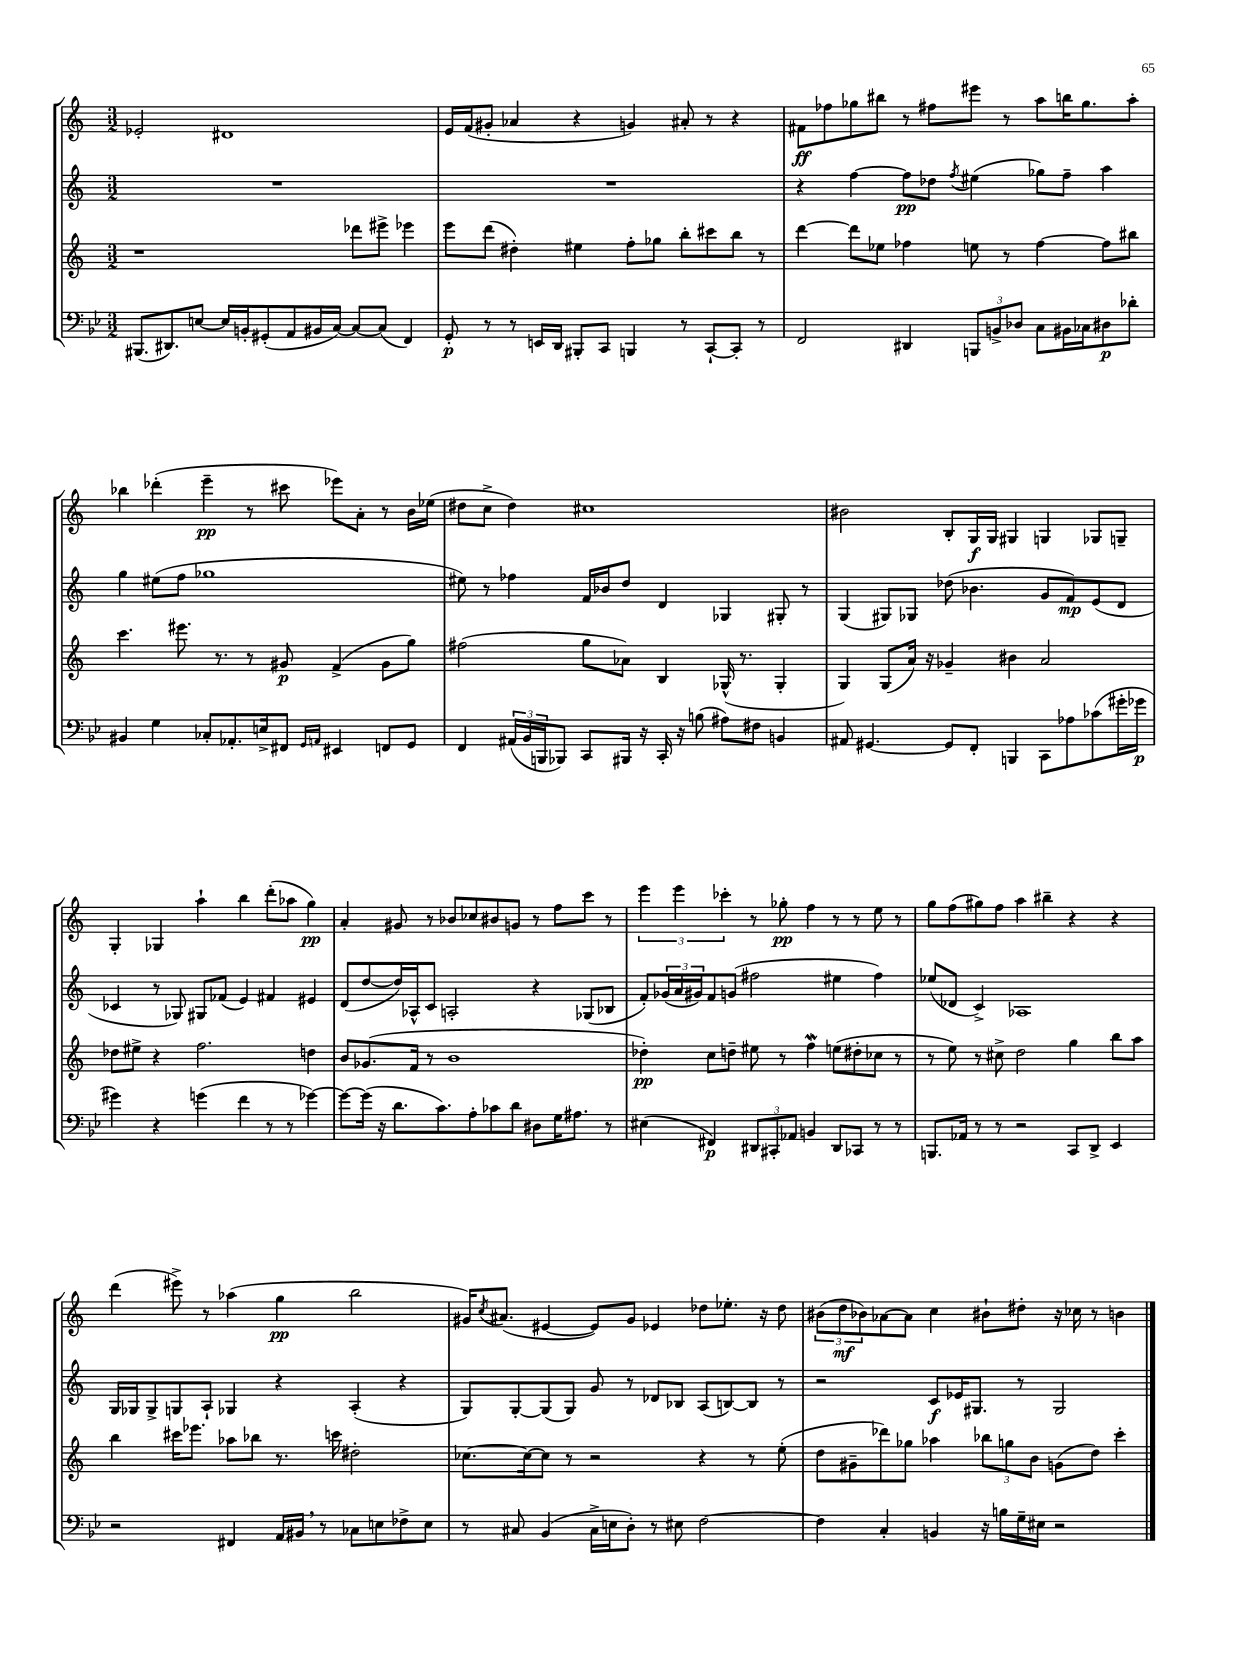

**kern	**kern	**kern	**kern
*staff4	*staff3	*staff2	*staff1
*clefF4	*clefG2	*clefG2	*clefG2
*k[b-e-]	*k[]	*k[]	*k[]
*M3/2	*M3/2	*M3/2	*M3/2
(8.BBB#	1r	1.r	2e-'
8.DD#)	.	.	.
[8E	.	.	.
16E]	.	.	1d#
16BB'	.	.	.
(8GG#'	.	.	.
8AA	.	.	.
16BB#	.	.	.
[16C)	.	.	.
8C_	8ddd-	.	.
(8C]	8eee#^	.	.
4FF)	4eee-	.	.
=	=	=	=
8GG'	8eee	1.r	16e
.	.	.	(16f
8r	(8ddd	.	8g#'
8r	4dd#')	.	4a-
16EE	.	.	.
16DD	.	.	.
8BBB#'	4ee#	.	4r
8CC	.	.	.
4BBB	8ff'	.	4g)
.	8gg-	.	.
8r	8bb'	.	8a#'
[8CC`	8ccc#	.	8r
8CC']	8bb	.	4r
8r	8r	.	.
=	=	=	=
2FF	[4ddd	4r	8f#
.	.	.	8ff-
.	8ddd]	[4ff	8gg-
.	8ee-	.	8bb#
4DD#	4ff-	8ff]	8r
.	.	8dd-	8ff#
.	.	8qff	.
12BBB	8ee	(4ee#	8eee#
12BB^	.	.	.
.	8r	.	8r
12D-	.	.	.
8C	[4ff-	8gg-)	8aa
16BB#	.	8ff~	16bb
16C-	.	.	8.gg-
8D#	8ff-]	4aa	.
8d-'	8bb#	.	8aa'
=	=	=	=
4BB#	4.ccc	4gg	4bb-
4G	.	(8ee#	(4ddd-'
.	8.eee#	8ff	.
8C-'	.	1gg-	4eee~
.	8.r	.	.
8.AA-'	.	.	.
.	8r	.	8r
16E^	.	.	.
8FF#	8g#	.	8ccc#
16qqGG	.	.	.
16qqAA	.	.	.
4EE#	(4f^	.	8eee-)
.	.	.	8a'
8FF	8g#	.	8r
8GG	8gg)	.	16b
.	.	.	(16ee-
=	=	=	=
4FF	(2ff#	8ee#)	8dd#
.	.	8r	8cc^
(24AA#	.	4ff-	4dd#)
24BB-	.	.	.
24BBB	.	.	.
8BBB-)	.	.	.
8CC	8gg	16f	1cc#
.	.	16b-	.
16BBB#	8a-)	8dd	.
16r	.	.	.
16CC'	4B	4d	.
16r	.	.	.
(8B	.	.	.
8A#)	(16G-^^	4G-	.
.	8.r	.	.
8F#	.	.	.
4BB	4G-'	8G#'	.
.	.	8r	.
=	=	=	=
8AA#	4G)	(4G	2b#
[4.GG#	.	.	.
.	(8G	8G#)	.
.	16a)	8G-	.
.	16r	.	.
8GG#]	4g-~	(8dd-	8B'
8FF'	.	4.b-	16G
.	.	.	16G
4BBB	4b#	.	4G#
8CC	2a	8g	4G
8A-	.	8f)	.
(8c-	.	(8e	8G-
16g#'	.	8d	8G~
16g-	.	.	.
=	=	=	=
4g#)	8dd-	4c-	4G'
.	8ee#^	.	.
4r	4r	8r	4G-
.	.	8G-)	.
(4g	2.ff	8G#	4aa`
.	.	(8f-	.
4f	.	4e)	4bb
8r	.	4f#	(8ddd'
8r	.	.	8aa-
[4g-)	4dd	4e#	4gg)
=	=	=	=
8g-_	8b	(8d	4a'
(16g-]	(8.g-	[8dd	.
16r	.	.	.
8.d	.	16dd])	8g#
.	16f	16A-^^	.
.	8r	8c	8r
8.c)	.	.	.
.	1b	2A'	8b-
8A'	.	.	8cc-
8c-	.	.	8b#
8d	.	.	8g
8D#	.	4r	8r
16G	.	.	8ff
8.A#	.	.	.
.	.	(8G-	8ccc
8r	.	8B-	8r
=	=	=	=
(4E#	4dd-')	8f')	6eee
.	.	(24g-	.
.	.	24a	6eee
.	.	24g#)	.
4FF#)	8cc	8f	.
.	.	.	6ccc-'
.	8dd~	(8g	.
12DD#	8ee#	2ff#	8r
12CC#'	.	.	.
.	8r	.	8gg-'
12AA-	.	.	.
4BB	4ff	.	4ff
8DD#	(8ee	4ee#	8r
8CC-	8dd#'	.	8r
8r	8cc-	4ff#)	8ee
8r	8r	.	8r
=	=	=	=
8.BBB	8r	(8ee-	8gg
.	8ee)	8d-	(8ff
16AA-	.	.	.
8r	8r	4c^)	8gg#)
8r	8cc#^	.	8ff
2r	2dd	1A-	4aa
.	.	.	4bb#~
8CC	4gg	.	4r
8DD^	.	.	.
4EE-	8bb	.	4r
.	8aa	.	.
=	=	=	=
2r	4bb	16G	(4ddd
.	.	16G-	.
.	.	8G-^	.
.	16ccc#	8G	8eee#^)
.	8.eee-	.	.
.	.	8A`	8r
4FF#	8aa-	4G-	(4aa-
.	8bb-	.	.
16AA	8.r	4r	4gg
16BB#	.	.	.
8r	.	.	.
.	16ccc	.	.
8C-	2dd#'	(4A'	2bb
8E	.	.	.
8F-^	.	4r	.
8E	.	.	.
=	=	=	=
8r	[8.cc-	8G)	16g#)
.	.	.	8qcc
.	.	.	(8.a#
8C#	.	[8G'	.
.	16cc-_	.	.
(4BB-	8cc-]	(8G]	[4e#
.	8r	8G)	.
16C#^	2r	8g	8e#])
16E	.	.	.
8D')	.	8r	8g#
8r	.	8d-	4e-
8E#	.	8B-	.
[2F	4r	(8A	8dd-
.	.	[8B)	8.ee-'
.	8r	8B]	.
.	.	.	16r
.	(8ee'	8r	8dd-
=	=	=	=
4F]	8dd	2r	(12b#
.	.	.	12dd
.	8g#~	.	.
.	.	.	12b-)
4C'	8ddd-)	.	[8a-
.	8gg-	.	8a-]
4BB	4aa-	8c	4cc
.	.	16e-	.
.	.	8.G#	.
16r	12bb-	.	8b#`
16B	.	.	.
.	12gg	.	.
16G~	.	8r	8dd#'
.	12b	.	.
16E#	.	.	.
2r	(8g	2G#	16r
.	.	.	16cc-
.	8dd)	.	8r
.	4ccc'	.	4b
==	==	==	==
*-	*-	*-	*-
